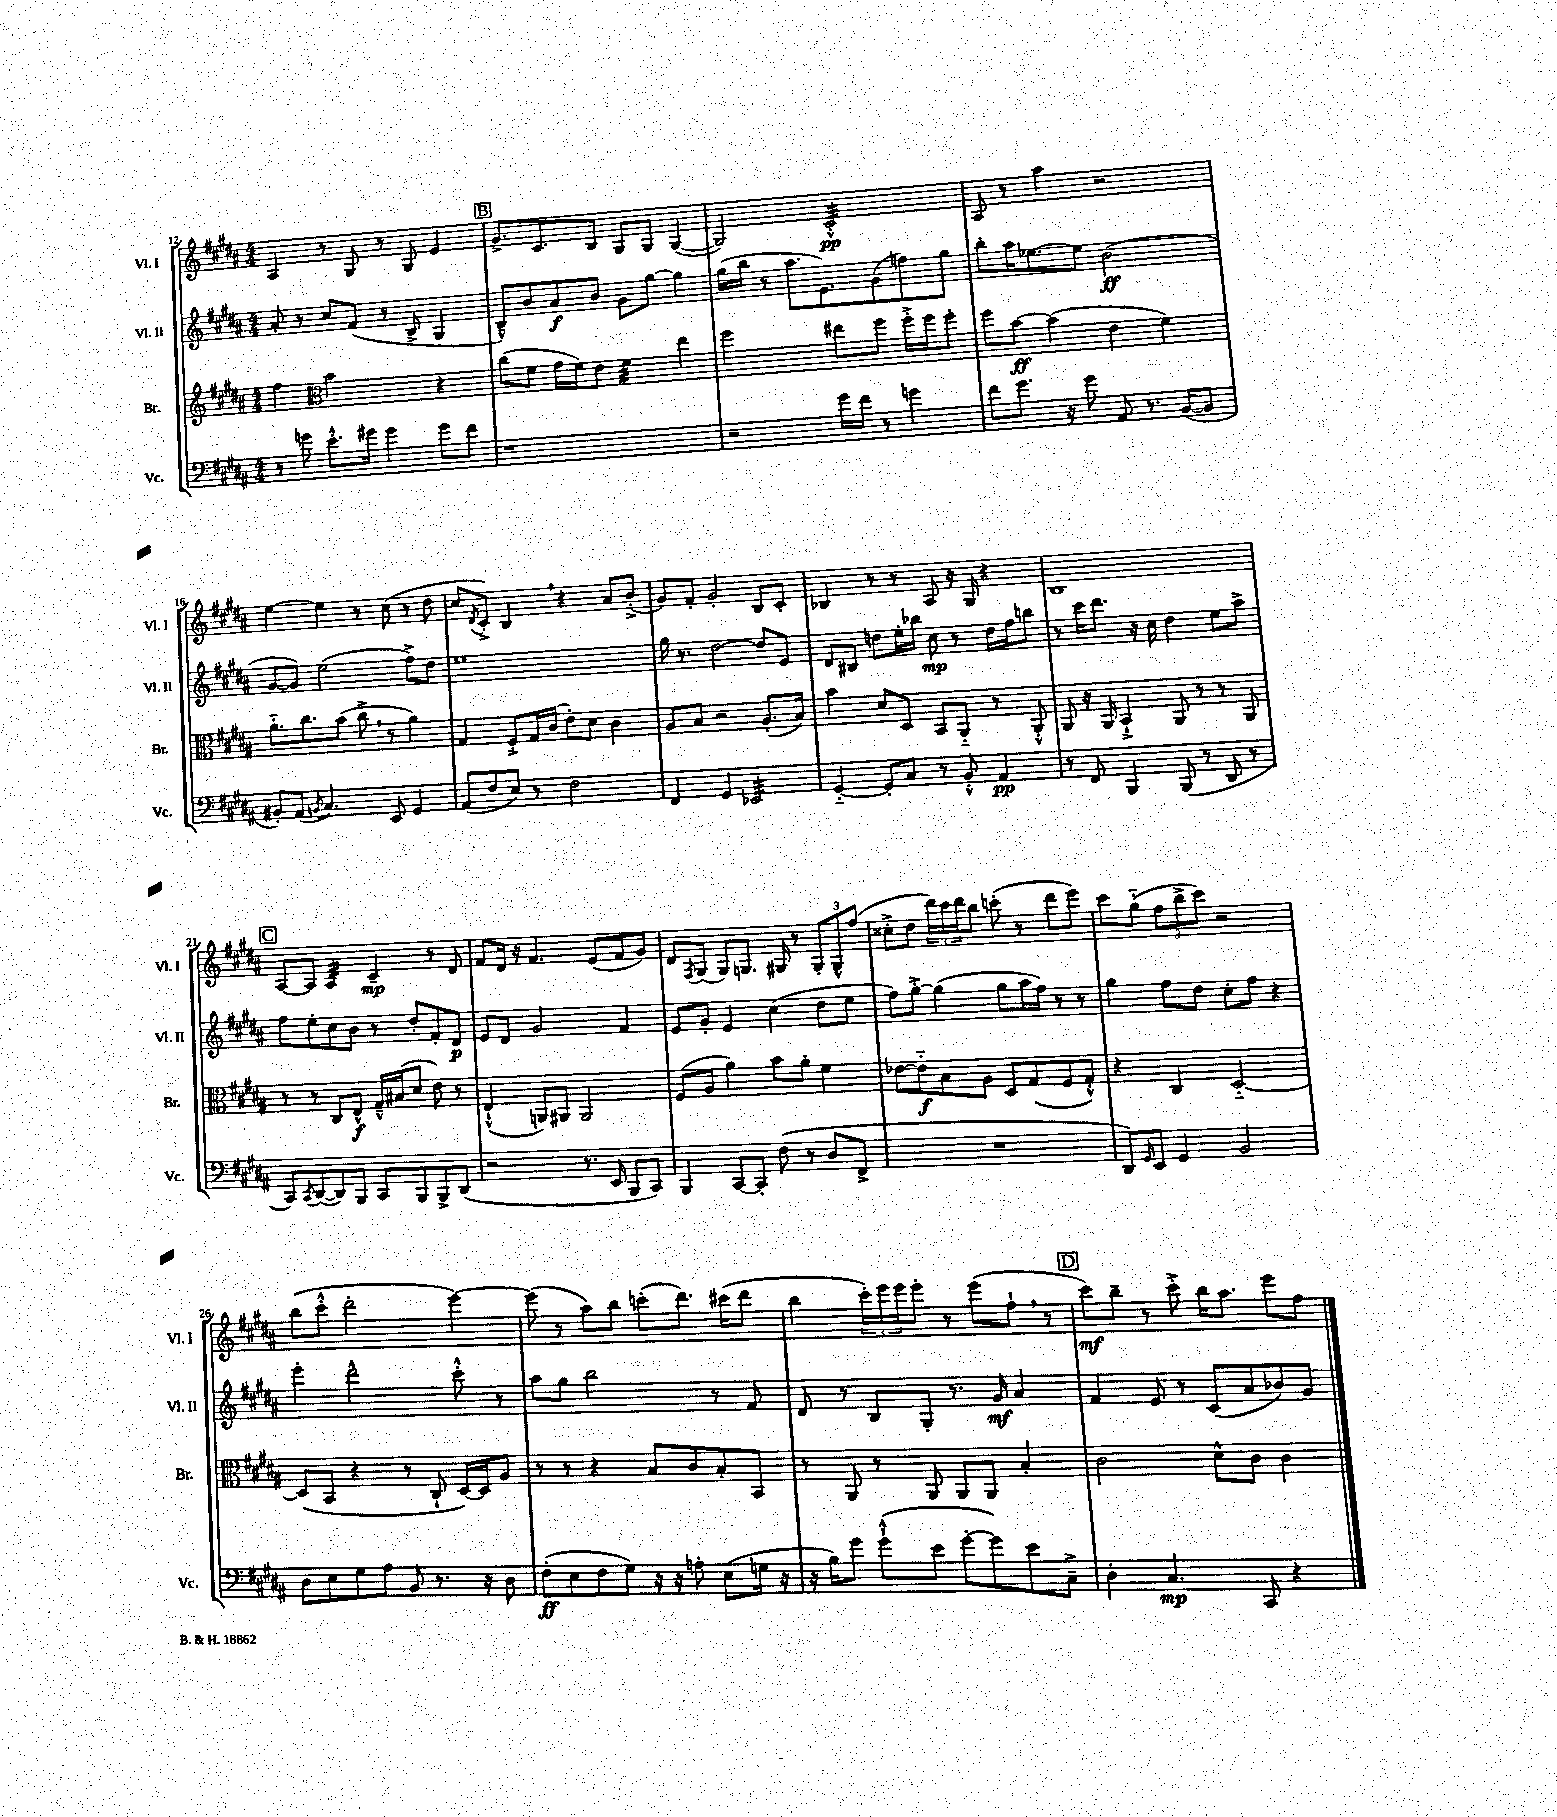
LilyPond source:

<<
\new StaffGroup <<
\new Staff = "s0" \with { instrumentName = "Vl. I" shortInstrumentName = "Vl. I" } {
    \clef treble \key b \major \numericTimeSignature \time 4/4
    ais4 r8 gis8 r8 gis8 e'4 |
    \mark \markup { \box "B" } gis'8.-> cis'8. b8 gis8 gis8 gis4~( |
    gis2) cis'2:32-.-^\pp |
    ais8 r8 ais''4 r2 |
    e''4~ e''4 r8 cis''8( r8 dis''8 |
    cis''8 \acciaccatura { dis'8 } cis'8-.->) b4 \breathe r4 ais'8 b'8-.->( |
    gis'8) fis'8-. gis'2-. b8 cis'8-. |
    bes4 r8 r8 ais8 r16 gis16 r4 |
    b1 |
    \mark \markup { \box "C" } ais8~ ais8 ais4:32 cis'4--\mp r8 dis'8 |
    fis'8 dis'16 r16 fis'4. e'8( fis'8 gis'8) |
    dis'8 \acciaccatura { fis8 } gis8( gis8) g8. gis16 r8 \tuplet 3/2 { gis8-. gis8-^ fis''8( } |
    cisis''8-.-> dis''8 \tuplet 3/2 { dis'''16) cis'''16 dis'''16 } b''8 c'''8-.( r8 dis'''8 e'''8) |
    cis'''8 gis''8-_( \tuplet 3/2 { fis''8 b''8-> cis'''8) } r2 |
    b''8( cis'''8-.-^ dis'''2-. e'''4~) |
    e'''8( r8 ais''8) b''8 c'''8-.( dis'''8.) cis'''16( dis'''8 |
    b''4 \tuplet 3/2 { cis'''16-.) e'''16 e'''16 } e'''8-. r8 e'''8( fis''8-! \breathe r8 |
    \mark \markup { \box "D" } cis'''8\mf) b''8-- r8 cis'''8-.-> b''16 ais''8. e'''8 fis''8 \bar "|." |
}
\new Staff = "s1" \with { instrumentName = "Vl. II" shortInstrumentName = "Vl. II" } {
    \clef treble \key b \major \numericTimeSignature \time 4/4
    ais'8-. r8 cis''8 fis'8( r8 b8-> gis4 |
    \mark \markup { \box "B" } b8---^) b'8 ais'8\f b'8 gis'8 gis''8~ gis''4 |
    gis''16( b''16 r8 ais''8. e'8.) gis'8( f''8) gis''8 |
    b''8-. ais''16 ees''8.~ ees''8 b'2\ff( |
    gis'8~ gis'8) e''2( fis''8->) dis''8 |
    e''1 |
    gis''16 r8. dis''2~ dis''8 e'8 |
    dis'8 bis8 d''8 e''16-. bes''16 cis''8\mp r8 d''16 fis''16 b''8 |
    r8 cis'''16 dis'''8. r16 cis''16 dis''4 e''8 ais''8-> |
    \mark \markup { \box "C" } fis''8 e''8-. cis''8 b'8 r8 dis''8-. fis'8-. dis'8\p |
    e'8 dis'8 gis'2 fis'4 |
    e'8 gis'8-. e'4 cis''4( dis''8 e''8 |
    fis''8) gis''8~-.-> gis''4( gis''8 ais''16 fis''16) r8 r8 |
    gis''4 fis''8 dis''8 cis''8-. fis''8 r4 |
    e'''4-. dis'''2-^ cis'''8-.-^ r8 |
    ais''8 gis''8 b''2 r8 fis'8 |
    dis'8 r8 b8 gis8-. r8. gis'16\mf ais'4 |
    \mark \markup { \box "D" } fis'4 e'8 r8 cis'8( ais'8 bes'8) gis'8 \bar "|." |
}
\new Staff = "s2" \with { instrumentName = "Br." shortInstrumentName = "Br." } {
    \clef treble \key b \major \numericTimeSignature \time 4/4
    fis''4 \clef alto b'2 r4 |
    \mark \markup { \box "B" } cis''8( fis'8 gis'16 fis'16) e'8 fis'4:32 e''4 |
    fis''2 eis''8 fis''8 fis''16-.-> fis''16 fis''8-. |
    fis''8 b'8~\ff b'4( e'4 fis'4) |
    ais'8.-_ cis''8. b'8( cis''8-> \breathe r8 ais'4) |
    gis4 fis8-.-> gis16 cis'16( e'8-.) dis'8 cis'4 |
    ais8 b8 r2 ais8.-.( b16) |
    b'4 dis'8 dis8 b,8 ais,8-_ r8 ais,8-.-^ |
    ais,8 r16 ais,16 b,4-!-> ais,8 r8 r8 ais,8 |
    \mark \markup { \box "C" } r8 r8 cis8 e8-^\f gis16---^ bis16( dis'8 e'8) r8 |
    e4-!-^( a,8) ais,8 ais,2 |
    fis8( ais8 ais'4) b'8 ais'8-. fis'4 |
    ees'8~ ees'8-_\f b8 ais8 dis8 gis8( fis8 gis8-.-^) |
    r4 cis4 dis2~-_ |
    dis8( b,8 r4 r8 cis8-! dis16~) dis16 ais8 |
    r8 r8 r4 b8 cis'8 b8-. b,8 |
    r8 ais,8 r8 ais,8 ais,8 ais,8 b4-. |
    \mark \markup { \box "D" } cis'2 dis'8-^ cis'8 cis'4 \bar "|." |
}
\new Staff = "s3" \with { instrumentName = "Vc." shortInstrumentName = "Vc." } {
    \clef bass \key b \major \numericTimeSignature \time 4/4
    r8 g'8 e'8.-.-^ gis'16 gis'4 gis'8 fis'8 |
    \mark \markup { \box "B" } r1 |
    r2 gis'16 fis'16 r8 g'4 |
    fis'8 gis'8. r16 gis'8 ais,8 r8. b,16~( b,8 |
    bis,8-.) ais,8( \acciaccatura { b,8 } cis4.) e,8 gis,4 |
    ais,8( fis8 e8) r8 fis2 |
    fis,4 gis,4 ees,2:32 |
    gis,4~-_ gis,8-. cis8 r8 b,8-.-^ ais,4\pp |
    r8 fis,8 b,,4 b,,8( r8 dis,8 r8 |
    \mark \markup { \box "C" } cis,8) \acciaccatura { cis,8 } dis,8~( dis,8) b,,8 cis,8 b,,8 b,,8-> dis,8( |
    r2 r8. e,16 b,,8 cis,8) |
    b,,4 cis,8~ cis,8-. fis8( r8 dis8 fis,8-> |
    R1 |
    dis,8) \grace { gis,16 } e,8 gis,4 b,2 |
    dis8 e8 gis8 ais8 b,8 r8. r16 dis8 |
    fis8-.\ff( e8 fis8 gis8) r16 r16 a8-. e8( g16 r16 |
    r16 b16) gis'8 gis'8-!-^( e'8 gis'8~-. gis'8) e'8 cis8---> |
    \mark \markup { \box "D" } dis4-. cis4.\mp cis,8 r4 \bar "|." |
}
>>
>>
\layout { \context { \Score currentBarNumber = #12 } }
